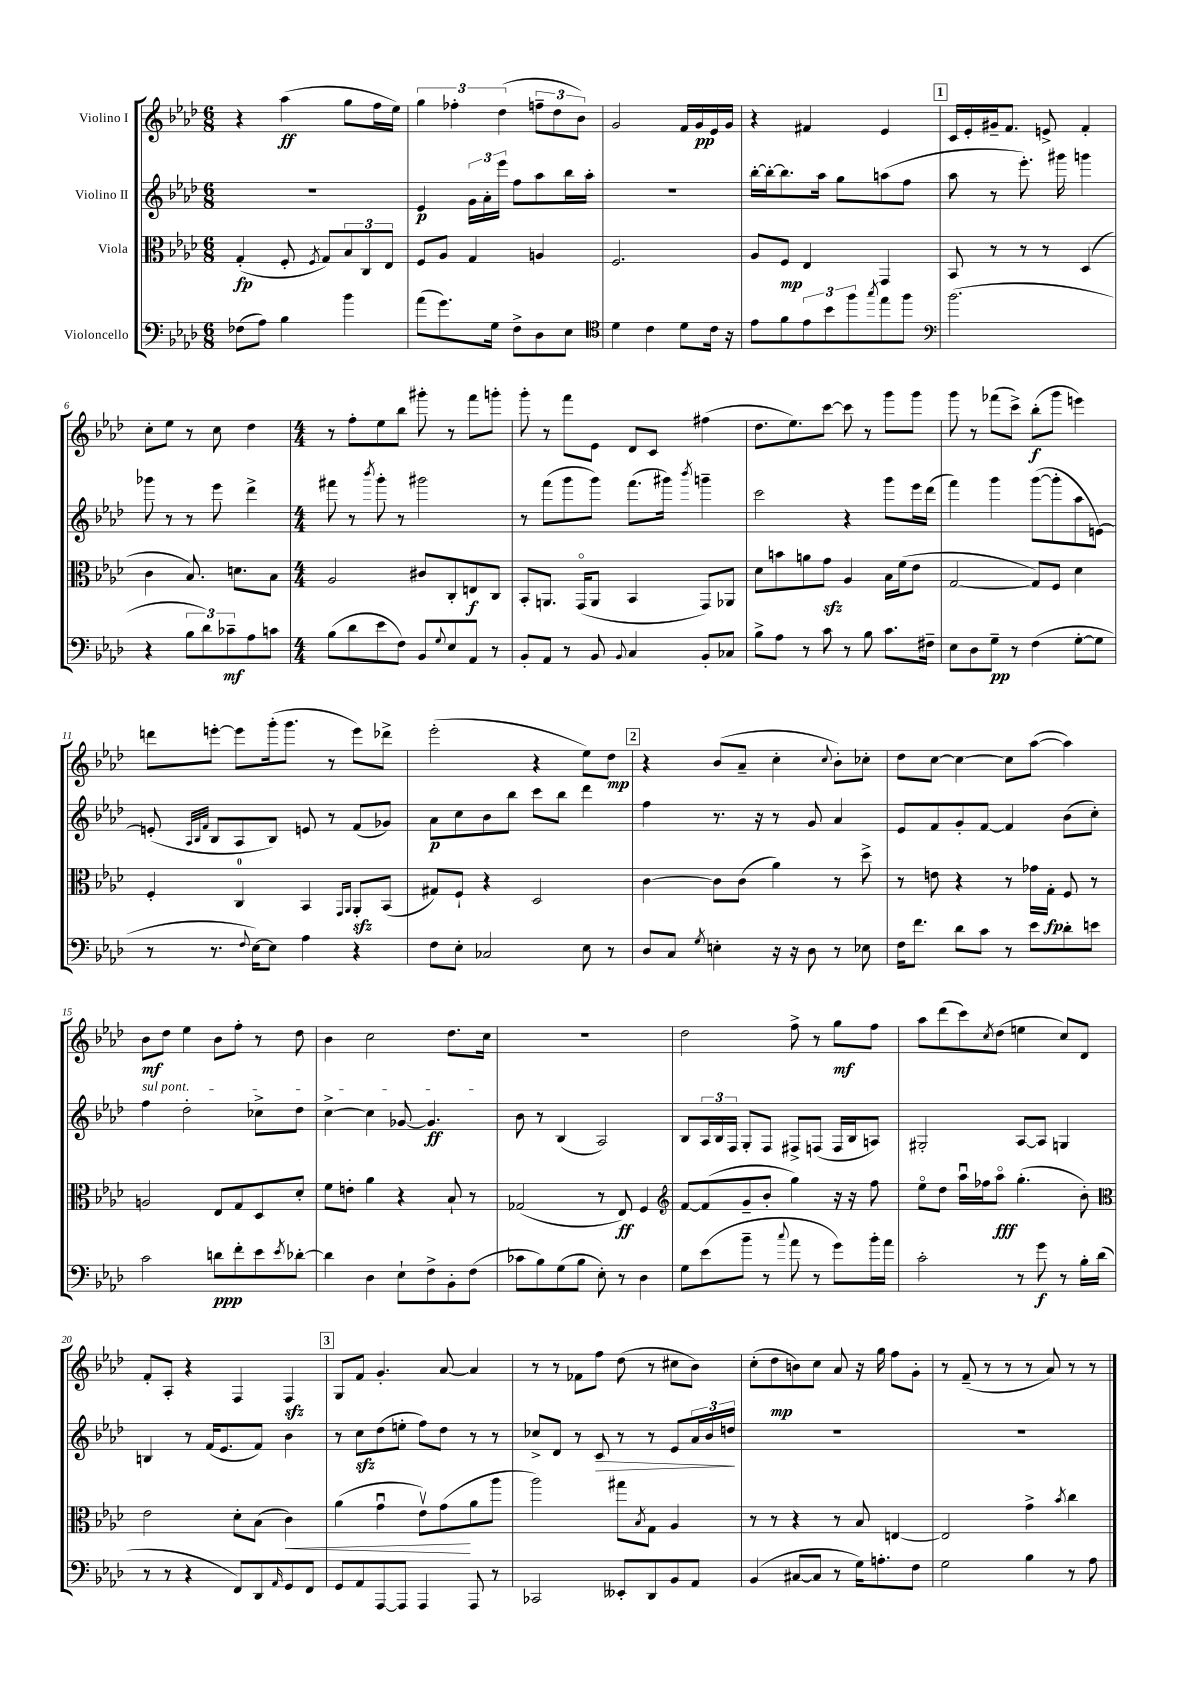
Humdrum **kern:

**kern	**kern	**kern	**kern
*staff4	*staff3	*staff2	*staff1
*clefF4	*clefC3	*clefG2	*clefG2
*k[b-e-a-d-]	*k[b-e-a-d-]	*k[b-e-a-d-]	*k[b-e-a-d-]
*M6/8	*M6/8	*M6/8	*M6/8
(8F-	(4G'	2.r	4r
8A-)	.	.	.
4B-	8F'	.	(4aa-
.	8qF	.	.
.	8G)	.	.
4b-	12B-	.	8gg
.	12C	.	.
.	.	.	16ff
.	12E-	.	.
.	.	.	16ee-)
=	=	=	=
(8a-	8F	4e-	6gg
8.g)	8A-	.	.
.	.	.	6ff-'
.	4G	24g	.
.	.	24a-'	.
16G	.	.	.
.	.	24eee-	(6dd-
8F^	.	8ff	.
8D-	4A	8aa-	12ff~
.	.	.	12dd-
8E-	.	16bb-	.
.	.	.	12b-)
.	.	16aa-'	.
=	=	=	=
*clefC4	*	*	*
4d-	2.F	2.r	2g
4c	.	.	.
8d-	.	.	16f
.	.	.	16g
16c	.	.	16e-
16r	.	.	16g
=	=	=	=
8e-	8A-	[16bb-'	4r
.	.	16bb-'_	.
8f	8F	8.bb-]	.
12e-	4E-	.	4f#
.	.	16aa-	.
12b-	.	.	.
.	.	8gg	.
12ff	.	.	.
8qgg	.	.	.
8ee-	4GG	(8aa	4e-
8ff	.	8ff	.
=	=	=	=
*clefF4	*	*	*
(2.b-	8BB-	8aa-	16c
.	.	.	16e-'
.	8r	8r	16g#~
.	.	.	8.f
.	8r	8.eee-')	.
.	8r	.	8e^
.	.	16ggg#	.
.	(4D-	4ggg	4f'
=	=	=	=
4r	4c	8ggg-	8cc'
.	.	8r	8ee-
12B-	8.B-)	8r	8r
12d-)	.	.	.
.	.	8eee-	8cc
12c-~	.	.	.
.	8.d	.	.
8A-	.	4ddd-^	4dd-
8c	8B-	.	.
=	=	=	=
*M4/4	*M4/4	*M4/4	*M4/4
(8B-	2A-	8fff#	8r
8d-	.	8r	8ff'
.	.	8qbbb-	.
8e-	.	8ggg'	8ee-
8F)	.	8r	8bb-
8BB-	8c#	2ggg#	8ggg#'
8qqG	.	.	.
8E-	8C'	.	8r
8AA-	8E	.	8fff
8r	8C	.	8ggg'
=	=	=	=
8BB-'	8BB-'	8r	8ggg'
8AA-	8.AA	(8fff	8r
8r	.	8ggg	8fff
.	(16GGo	.	.
8BB-	8AA	8ggg)	8e-
8qqBB-	.	.	.
4C	4BB-	(8.fff	8d-
.	.	.	8c
.	.	16ggg#)	.
.	.	8qbbb-	.
8BB-'	8GG)	4ggg~	(4ff#
8C-	8AA-	.	.
=	=	=	=
8B-^	8d-	2ccc	8.dd-
8A-	8b	.	.
.	.	.	8.ee-)
8r	8a	.	.
8c	8g	.	[8ccc
8r	4A-	4r	8ccc]
8B-	.	.	8r
8.c	16B-	8ggg	8ggg
.	(16f	.	.
.	8e-	16eee-	8ggg
16F#~	.	(16ddd-	.
=	=	=	=
8E-	[2G	4fff)	8ggg
8D-	.	.	8r
8G~	.	4ggg	(8fff-
8r	.	.	8ccc^)
(4F	8G])	([8ggg	(8bb-'
.	8F	8ggg']	8ggg
[8G'	4d-	8aa-	4eee)
8G]	.	[8e)	.
=	=	=	=
8r	4F'	(8e']	8ddd
.	.	32qqA-	.
.	.	32qqB-	.
.	.	32qqf	.
8.r	.	8B-	[8eee'
.	4C	8A-	8eee]
8qqF	.	.	.
[16E-)	.	.	.
8E-]	.	8B-)	(16ggg'
.	.	.	8.ggg
4A-	4BB-	8e	.
.	.	8r	8r
.	16qqGG	.	.
.	16qqAA-	.	.
4r	8AA-'	(8f	8eee)
.	(8BB-	8g-)	8ddd-^
=	=	=	=
8F	8G#)	8a-	(2eee-'
8E-'	8F`	8cc	.
2C-	4r	8b-	.
.	.	8bb-	.
.	2D-	8ccc	4r
.	.	8bb-	.
8E-	.	4ddd-	8ee-)
8r	.	.	8dd-
=	=	=	=
8D-	[4c	4ff	4r
8C	.	.	.
8qG	.	.	.
4E'	8c]	8.r	(8b-
.	(8c	.	8a-~
.	.	16r	.
16r	4a-)	8r	4cc'
16r	.	.	.
8D-	.	8g	.
.	.	.	8qqcc
8r	8r	4a-	8b-')
8E-	8dd-^	.	8cc-'
=	=	=	=
16F	8r	8e-	8dd-
8.f	.	.	.
.	8e	8f	[8cc
8d-	4r	8g'	4cc_
8c	.	[8f	.
8r	8r	4f]	8cc]
8e-	16g-	.	([8aa-
.	16G'	.	.
8d-'	8F	(8b-	4aa-])
8e	8r	8cc')	.
=	=	=	=
2c	2A	4ff	8b-
.	.	.	8dd-
.	.	2dd-'	4ee-
8d	8E-	.	8b-
8f'	8G	.	8ff'
8e-	8D-	8cc-^	8r
8qe-	.	.	.
[8d-'	8d-'	8dd-	8dd-
=	=	=	=
4d-]	8f	[4cc^	4b-
.	8e'	.	.
4D-	4a-	4cc]	2cc
8E-`	4r	[8g-	.
8F^	.	4.g-]	.
8BB-'	8B-`	.	8.dd-
(8F	8r	.	.
.	.	.	16cc
=	=	=	=
8c-	(2G-	8b-	1r
8B-)	.	8r	.
(8G	.	(4B-	.
8B-	.	.	.
8E-')	8r	2A-)	.
8r	8E-)	.	.
4D-	4F	.	.
=	=	=	=
*	*clefG2	*	*
8G	[8f	8B-	2dd-
(8e-	(8f]	24A-	.
.	.	24B-	.
.	.	24F	.
8b-~	8g~	8G'	.
8r	8b-'	8F	.
8qqcc	.	.	.
8a-	4gg)	8F#^	8ff^
8r	.	(8F	8r
8g)	16r	16F	8gg
.	16r	16B-	.
16b-'	8ff	8A)	8ff
16a-	.	.	.
=	=	=	=
2c'	8ee-o	2G#'	8aa-
.	8dd-	.	(8ddd-
.	16aa-u	.	8ccc)
.	16ff-	.	.
.	.	.	8qcc
.	8aa-o	.	(8dd-
8r	(4.gg'	[8A-	4ee
8g	.	8A-]	.
8r	.	4G	8cc)
16B-'	8b-')	.	8d-
(16d-	.	.	.
=	=	=	=
*	*clefC3	*	*
8r	2e-	4B	8f'
8r	.	.	8A-'
4r	.	8r	4r
.	.	(16f	.
.	.	8.e-	.
8FF)	8d-'	.	4F
8DD-	(8B-	8f)	.
16qqAA-	.	.	.
8GG	4c)	4b-	4F
8FF	.	.	.
=	=	=	=
8GG	(4a-	8r	8G
8AA-	.	8cc	8f
[8AAA-	4gu	(8dd-	4.g'
8AAA-]	.	8ee'	.
4AAA-	8e-v)	8ff)	.
.	(8g	8dd-	[8a-
8AAA-	8a-	8r	4a-]
8r	8aa-	8r	.
=	=	=	=
2CC-	2aa-)	8cc-^	8r
.	.	8d-	8r
.	.	8r	8f-
.	.	8c	8ff
8EE--'	8gg#	8r	(8dd-
.	8qB-	.	.
8DD-	8G	8r	8r
8BB-	4A-	8e-	8cc#
8AA-	.	24a-	8b-)
.	.	24b-	.
.	.	24dd	.
=	=	=	=
(4BB-	8r	1r	(8cc'
.	8r	.	8dd-
[8C#	4r	.	8b)
8C#]	.	.	8cc
8r	8r	.	8a-
16G)	8B-	.	16r
8.A'	.	.	16gg
.	[4E	.	8ff
8F	.	.	8g'
=	=	=	=
2G	2E]	1r	8r
.	.	.	(8f~
.	.	.	8r
.	.	.	8r
4B-	4g^	.	8r
.	.	.	8a-)
.	8qb-	.	.
8r	4cc	.	8r
8A-	.	.	8r
==	==	==	==
*-	*-	*-	*-
